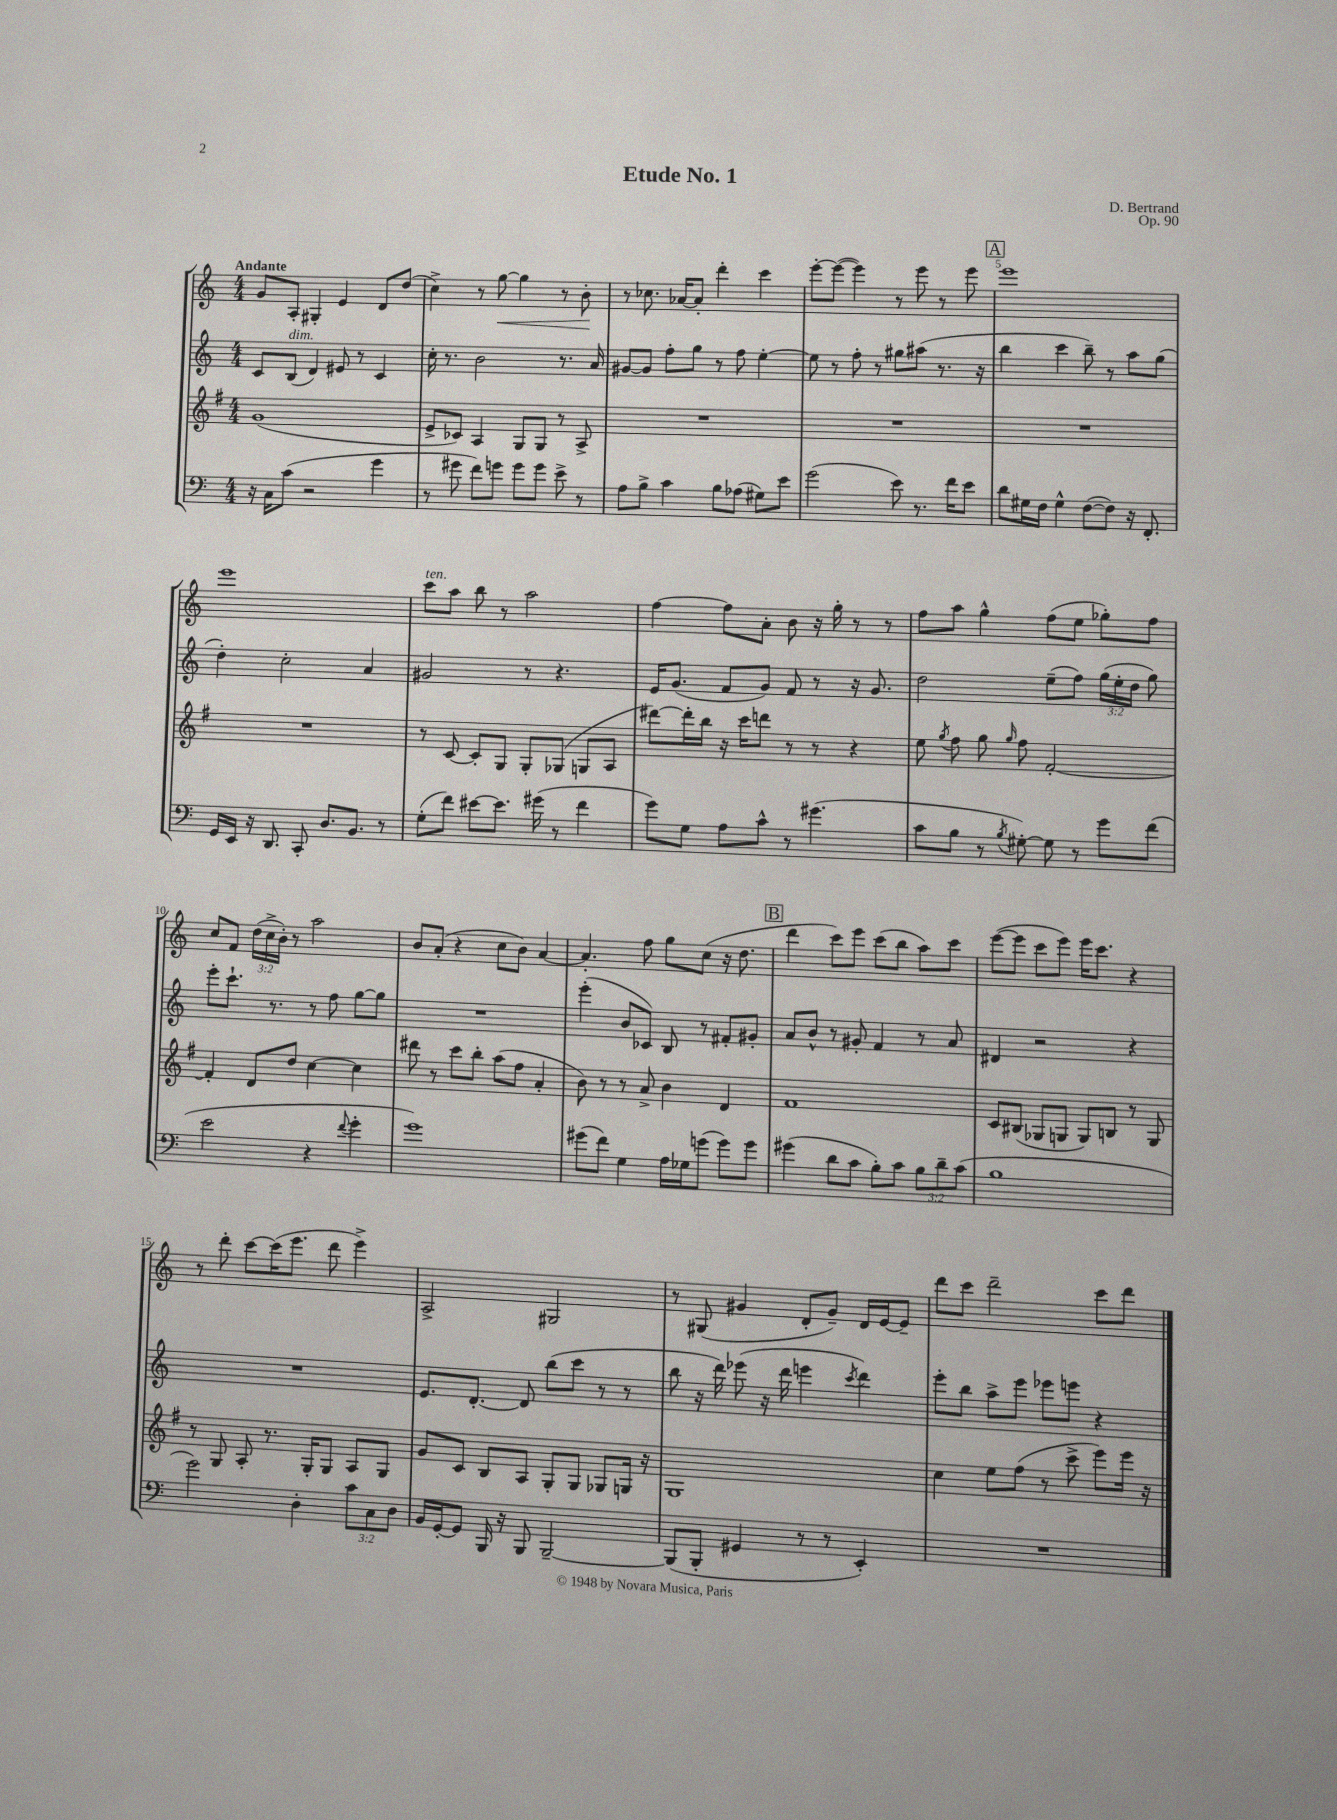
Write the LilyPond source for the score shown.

\header { title = "Etude No. 1" composer = "D. Bertrand" opus = "Op. 90" }
<<
\new StaffGroup <<
\new Staff = "s0" {
    \clef treble \key c \major \numericTimeSignature \time 4/4 \override Staff.TupletNumber.text = #tuplet-number::calc-fraction-text \tempo "Andante"
    \autoBeamOff g'8[ a8]-. gis4-. e'4 d'8[ d''8]( |
    c''4->) r8 g''8~\< g''4 r8 b'8-.\! |
    r8 ces''8. aes'16[~ aes'8]-. d'''4-. c'''4 |
    e'''8[~-. e'''8]~( e'''4) r8 e'''8 r8 e'''8 |
    \mark \markup { \box "A" } e'''1 |
    e'''1 |
    c'''8[^\markup { \italic "ten." } a''8] b''8 r8 a''2 |
    f''4~ f''8[ a'8]-. b'8 r16 g''16-. r8 r8 |
    f''8[ a''8] g''4-^ f''8[( e''8] ges''8[-.) f''8] |
    c''8[ f'8] \tuplet 3/2 { d''16[( c''16-> b'16]-.) } r8 a''2 |
    b'8[ a'8]-.( r4 c''8[ b'8]) a'4~ |
    a'4.-. f''8 g''8[ c''8]( r16 d''8. |
    \mark \markup { \box "B" } d'''4 c'''8[) e'''8] c'''8[( b''8] a''8[) c'''8] |
    e'''8[~( e'''8] c'''8[ e'''8]) e'''16[ c'''8.] r4 |
    r8 d'''8-. c'''8[~ c'''16( e'''8.] d'''8 e'''4->) |
    a2-> gis2 |
    r8 gis8( gis'4 d'8[-. gis'8]--) d'16[ e'16~ e'8]-- |
    d'''8[ c'''8] d'''2-- c'''8[ d'''8] \bar "|." |
}
\new Staff = "s1" {
    \clef treble \key c \major \numericTimeSignature \time 4/4 \override Staff.TupletNumber.text = #tuplet-number::calc-fraction-text
    \autoBeamOff c'8[ b8]^\markup { \italic "dim." }( d'4) eis'8 r8 c'4 |
    c''16-. r8. b'2 r8. a'16 |
    gis'8[~ gis'8] f''8[-. g''8] r8 f''8 e''4~-. |
    e''8 r8 f''8-. r8 gis''8[ ais''8]( r8. r16 |
    \mark \markup { \box "A" } b''4 c'''4 b''8--) r8 a''8[ g''8]( |
    d''4-.) c''2-. a'4 |
    gis'2 r8 r4. |
    e'16[ g'8.]( f'8[ g'8]) f'8 r8 r16 g'8. |
    d''2 e''8[--( f''8]) \tuplet 3/2 { g''16[( e''16-. d''16] } g''8) |
    e'''8[-. c'''8.]-! r8. r8 f''8 g''8[~ g''8] |
    R1 |
    e'''4-.( b'8[ ces'8]) b8 r8 fis'8[-. gis'8]-. |
    \mark \markup { \box "B" } a'8[ b'8]-^ r8 gis'8-. f'4 r8 a'8 |
    dis'4 r2 r4 |
    R1 |
    e'8.[ d'8.]~-. d'8 b''8[( c'''8] r8 r8 |
    b''8 r16 d'''16) ees'''8( r16 d'''16 e'''4 \acciaccatura { c'''8 } d'''4) |
    e'''8[-. b''8] a''8[-> e'''8] ees'''8[ e'''8] r4 \bar "|." |
}
\new Staff = "s2" {
    \clef treble \key g \major \numericTimeSignature \time 4/4
    \autoBeamOff g'1( |
    e'8[-> ces'8]) a4 g8[ g8] r8 a8-> |
    R1 |
    R1 |
    \mark \markup { \box "A" } R1 |
    R1 |
    r8 c'8~ c'8[-. g8] g8[-. ges8]( g8[ a8] |
    dis'''8[~) dis'''16-. b''16] r16 c'''16[ d'''8] r8 r8 r4 |
    e''8 \acciaccatura { g''8 } fis''8 g''8 \grace { g''16 } fis''8 fis'2~-. |
    fis'4-. d'8[ d''8] c''4~ c''4 |
    dis'''8 r8 c'''8[ b''8]-. a''8[( fis''8] a'4-. |
    b'8) r8 r8 a'8-> b'4 d'4 |
    \mark \markup { \box "B" } fis'1 |
    c'8[ bis8]( ges8[ g8] g8[) b8] r8 g8 |
    r8 g8 a8-. r8. g16[-. g8] a8[ g8] |
    g'8[ c'8] b8[ a8] g8[-. g8] ges8[ g16] r16 |
    g1 |
    c''4 e''8[ fis''8]( r8 c'''8-> e'''8[) e'''16] r16 \bar "|." |
}
\new Staff = "s3" {
    \clef bass \key c \major \numericTimeSignature \time 4/4 \override Staff.TupletNumber.text = #tuplet-number::calc-fraction-text
    \autoBeamOff r16 c16[ c'8]( r2 g'4 |
    r8 gis'8 f'8[) g'8] g'8[ g'8] e'8-> r8 |
    a8[ b8]-> c'4 b8[ aes8]( gis8[) e'8] |
    g'2( e'8) r8. f'16[ e'8] |
    \mark \markup { \box "A" } d'8[ gis16 f16] gis4-^ f8[~( f8]) r16 f,8.-. |
    g,16[ e,16] r16 d,8. c,8-. d8.[ b,8.] r8 |
    g8[-.( f'8]) eis'8[~ eis'8.] gis'16( r8 f'4 |
    g'8[) g8] a8[ c'8]-^ r8 gis'4.( |
    c'8[ b8] r8 \acciaccatura { b8 } gis8~-.) gis8 r8 g'8[ f'8]( |
    e'2 r4 \appoggiatura { f'8 } g'4-. |
    g'1) |
    gis'8[( f'8]) g4 a16[ ges16 g'8]( g'8[) g'8] |
    \mark \markup { \box "B" } gis'4( d'8[ c'8] b8[-.) c'8] \tuplet 3/2 { b8[ d'8-- c'8]( } |
    b1 |
    g'2) d4-. \tuplet 3/2 { c'8[ c8 d8] } |
    b,16[ g,16~-. g,8] b,,16 r16 b,,8 b,,2~-- |
    b,,8[( b,,8]-. gis,4 r8 r8 e,4-.) |
    R1 \bar "|." |
}
>>
>>
\layout { \context { \Score \override BarNumber.break-visibility = ##(#f #t #t) barNumberVisibility = #(every-nth-bar-number-visible 5) } }
